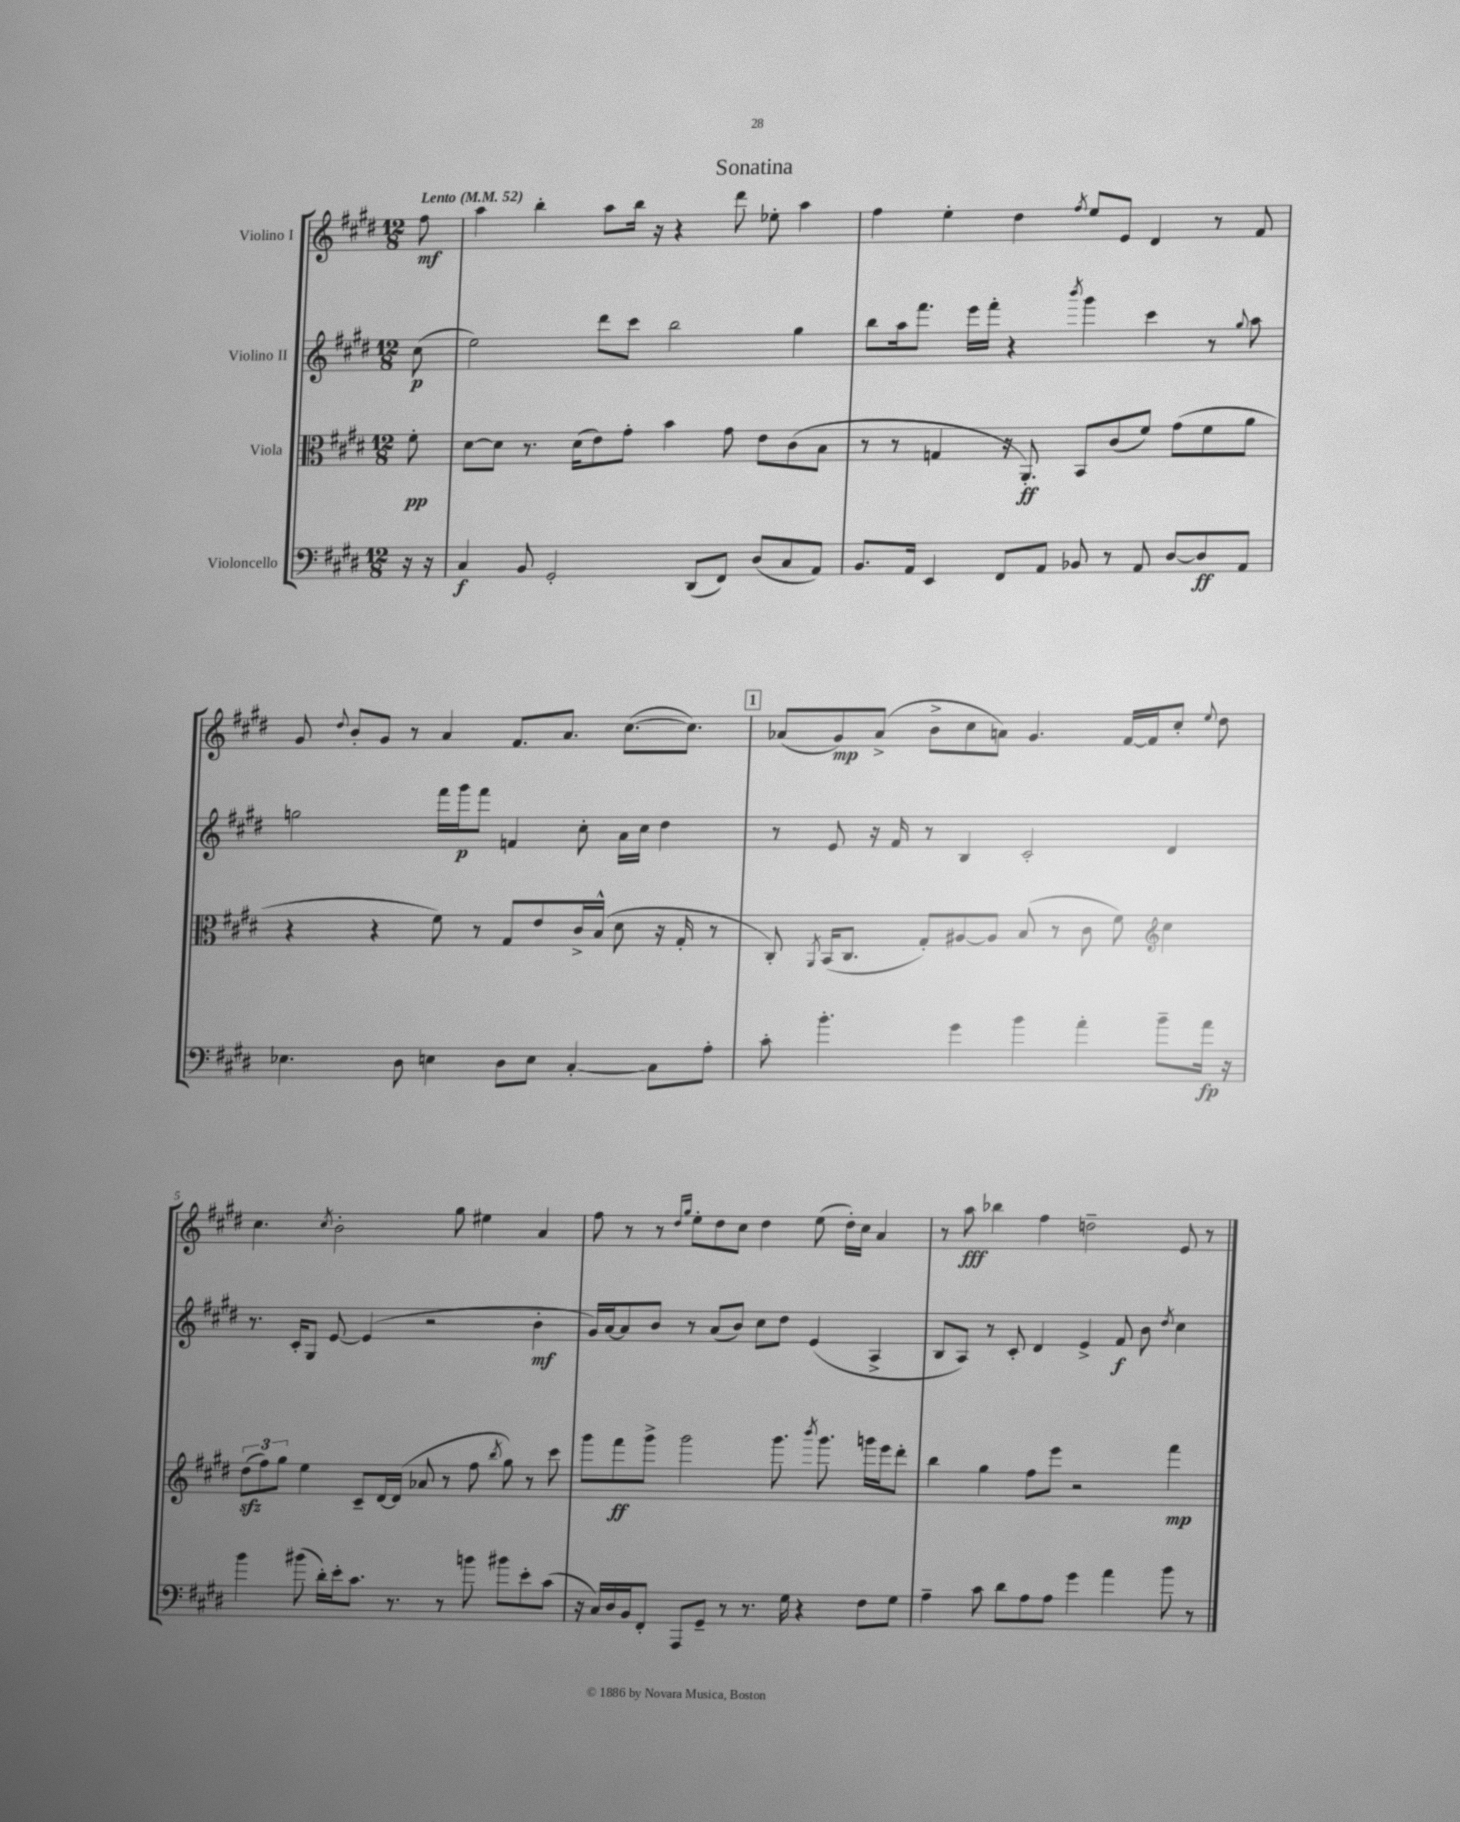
\header { title = "Sonatina" }
<<
\new StaffGroup <<
\new Staff = "s0" \with { instrumentName = "Violino I" } {
    \clef treble \key e \major \numericTimeSignature \time 12/8 \partial 8 \tempo "Lento" 4 = 52
    \autoBeamOff fis''8\mf |
    a''4 b''4-. a''8[ b''16] r16 r4 dis'''8 ees''8-. a''4 |
    fis''4 e''4-. dis''4 \acciaccatura { fis''8 } e''8[ e'8] dis'4 r8 fis'8 |
    gis'8 \appoggiatura { dis''8 } b'8[-. gis'8] r8 a'4 fis'8.[ a'8.] cis''8.[~( cis''8.]) |
    \mark \markup { \box "1" } aes'8[( gis'8\mp) aes'8]->( b'8[-> cis''8 a'8]) gis'4. fis'16[~ fis'16 cis''8]-. \appoggiatura { e''8 } dis''8 |
    cis''4. \acciaccatura { cis''8 } b'2-. gis''8 eis''4 a'4 |
    fis''8 r8 r8 \grace { dis''16[ gis''16] } e''8[-. dis''8 cis''8] dis''4 e''8( dis''16[-.) cis''16] a'4 |
    r8 a''8\fff bes''4 fis''4 d''2-- e'8 r8 \bar "|." |
}
\new Staff = "s1" \with { instrumentName = "Violino II" } {
    \clef treble \key e \major \numericTimeSignature \time 12/8 \partial 8
    \autoBeamOff cis''8\p( |
    e''2) dis'''8[ cis'''8] b''2 gis''4 |
    b''8[ a''16 fis'''8.] e'''16[ fis'''16]-. r4 \acciaccatura { b'''8 } gis'''4 cis'''4 r8 \appoggiatura { gis''8 } a''8 |
    g''2 fis'''16[ gis'''16\p fis'''8] f'4 cis''8-. a'16[ cis''16] dis''4 |
    \mark \markup { \box "1" } r8 e'8 r16 fis'16 r8 b4 cis'2-. dis'4 |
    r8. cis'16[-. gis8] e'8~ e'4( r2 b'4-.\mf |
    gis'16[) a'16~ a'8 b'8] r8 a'8[( b'8]) cis''8[ dis''8] e'4( a4-> |
    b8[ a8]) r8 cis'8-. dis'4 e'4-> fis'8\f b'8 \acciaccatura { dis''8 } cis''4 \bar "|." |
}
\new Staff = "s2" \with { instrumentName = "Viola" } {
    \clef alto \key e \major \numericTimeSignature \time 12/8 \partial 8
    \autoBeamOff fis'8-.\pp |
    dis'8[~ dis'8] r8. dis'16[( e'8) gis'8]-. b'4 gis'8 e'8[ cis'8( b8] |
    r8 r8 g4 r16 a,8.-.\ff) b,8[ cis'8( fis'8]) gis'8[( fis'8 a'8] |
    r4 r4 fis'8) r8 gis8[ e'8 cis'16-> b16]-^( dis'8 r16 gis16-. r8 |
    \mark \markup { \box "1" } cis8-.) \acciaccatura { a,8 } b,16[( cis8.] gis8[-.) ais8~ ais8] b8( r8 cis'8 fis'8) \clef treble cis''4 |
    \tuplet 3/2 { dis''8[\sfz( fis''8) gis''8] } e''4 cis'8[-- dis'16~ dis'16]( aes'8 r8 fis''8 \acciaccatura { b''8 } gis''8) r8 cis'''8 |
    gis'''8[ fis'''8\ff gis'''8]-> gis'''2 gis'''8. \acciaccatura { b'''8 } gis'''8. g'''16[ e'''16 dis'''8]-. |
    b''4 gis''4 fis''8[ e'''8] r2 fis'''4\mp \bar "|." |
}
\new Staff = "s3" \with { instrumentName = "Violoncello" } {
    \clef bass \key e \major \numericTimeSignature \time 12/8 \partial 8
    \autoBeamOff r16 r16 |
    cis4\f b,8 gis,2-. dis,8[( fis,8]) dis8[( cis8 a,8]) |
    b,8.[ a,16] e,4 fis,8[ a,8] bes,8 r8 a,8 dis8[~ dis8\ff a,8] |
    ees4. dis8 e4 dis8[ e8] cis4~-. cis8[ a8]-. |
    \mark \markup { \box "1" } cis'8-. b'4.-. gis'4 b'4 a'4-. b'8[-- a'16]\fp r16 |
    b'4 bis'8( dis'16[-.) e'16-. cis'8.] r8. r8 b'8 bis'8[ e'8-. cis'8]( |
    r16 cis16[) dis16 b,16 fis,8]-. a,,8[ gis,8]-- r8 r8. gis16 r4 fis8[ gis8] |
    a4-- cis'8 dis'8[ a8 a8] gis'4 a'4 b'8 r8 \bar "|." |
}
>>
>>
\layout { \context { \Score \override BarNumber.break-visibility = ##(#f #t #t) barNumberVisibility = #(every-nth-bar-number-visible 5) } }
